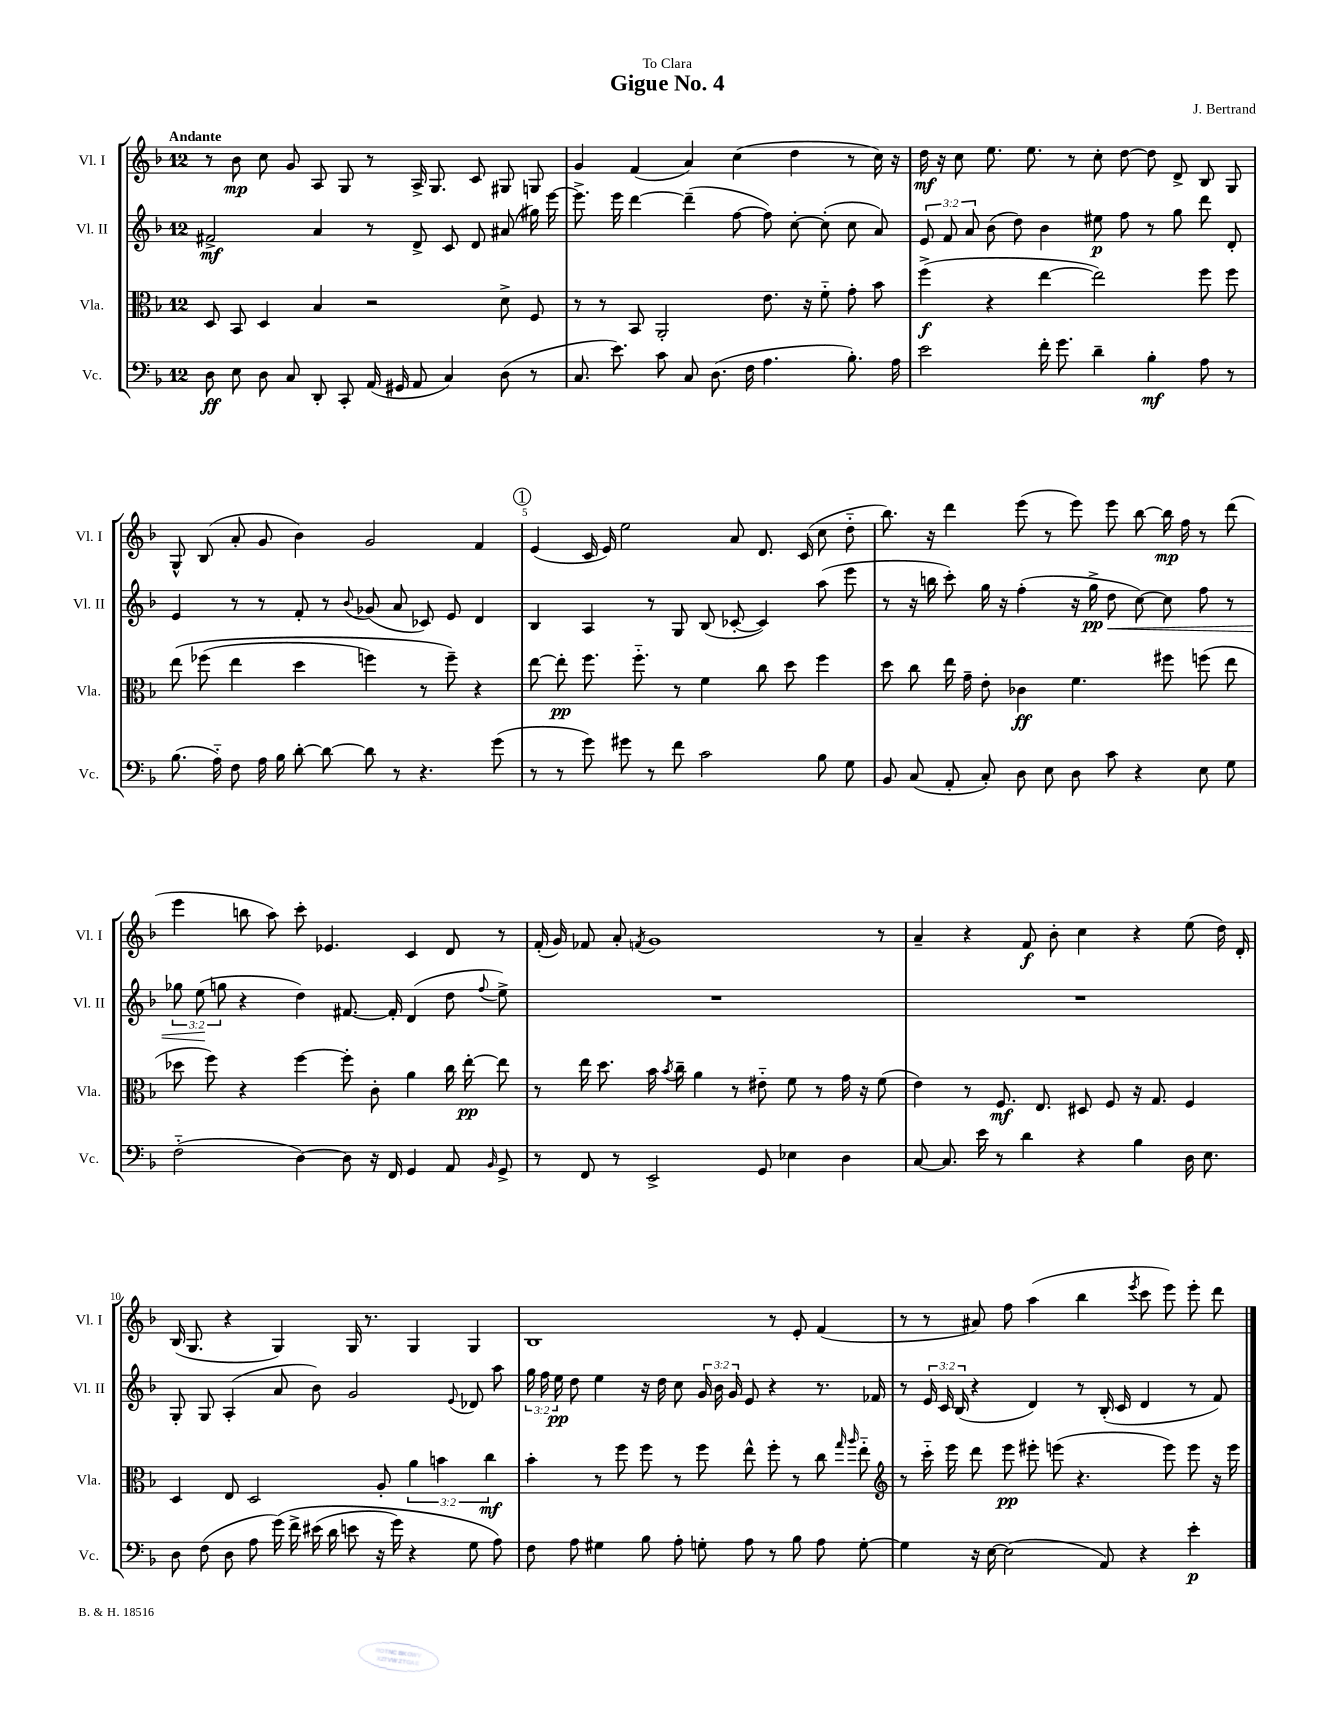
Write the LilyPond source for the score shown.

\header { title = "Gigue No. 4" composer = "J. Bertrand" dedication = "To Clara" }
<<
\new StaffGroup <<
\new Staff = "s0" \with { instrumentName = "Vl. I" shortInstrumentName = "Vl. I" } {
    \clef treble \key f \major \once \override Staff.TimeSignature.style = #'single-digit \time 12/8 \tempo "Andante"
    \autoBeamOff r8 bes'8\mp c''8 g'8 a8 g8 r8 a16-> g8. c'8 gis8 g8 |
    g'4 f'4( a'4) c''4( d''4 r8 c''16) r16 |
    d''16\mf r16 c''8 e''8. e''8. r8 c''8-. d''8~ d''8 d'8-> bes8 g8 |
    g8-^ bes8( a'8-. g'8 bes'4) g'2 f'4 |
    \mark \markup { \circle "1" } e'4( c'16 e'16) e''2 a'8 d'8. c'16( c''8 d''8-_ |
    bes''8.) r16 d'''4 e'''8( r8 e'''8) e'''8 bes''8~ bes''16\mp f''16 r8 d'''8( |
    e'''4 b''8 a''8) c'''8-. ees'4. c'4 d'8 r8 |
    f'16-.( g'16) fes'8 a'8-. \acciaccatura { f'8 } g'1 r8 |
    a'4-- r4 f'8\f bes'8-. c''4 r4 e''8( d''16) d'16-. |
    bes16( g8. r4 g4) g16 r8. g4 g4 |
    bes1 r8 e'8-. f'4( |
    r8 r8 ais'8) f''8 a''4( bes''4 \acciaccatura { e'''8 } c'''8 e'''8) e'''8-. d'''8 \bar "|." |
}
\new Staff = "s1" \with { instrumentName = "Vl. II" shortInstrumentName = "Vl. II" } {
    \clef treble \key f \major \once \override Staff.TimeSignature.style = #'single-digit \time 12/8 \override Staff.TupletNumber.text = #tuplet-number::calc-fraction-text
    \autoBeamOff fis'2->\mf a'4 r8 d'8-> c'8 d'8 ais'8( gis''16) e'''16~ |
    e'''8.-> e'''16 d'''4~ d'''4--( f''8~ f''8) c''8~-. c''8-.( c''8 a'8) |
    \tuplet 3/2 { e'8 f'8 a'8 } bes'8( d''8) bes'4 eis''8\p f''8 r8 g''8 d'''8 d'8-. |
    e'4 r8 r8 f'8-. r8 \appoggiatura { bes'8 } ges'8( a'8 ces'8) e'8 d'4 |
    \mark \markup { \circle "1" } bes4 a4 r8 g8 bes8( ces'8~-. ces'4) a''8( e'''8 |
    r8 r16 b''16 c'''8-.) g''16 r16 f''4-.( r16 g''16->\pp d''8\< c''8~) c''8 f''8 r8 |
    \tuplet 3/2 { ges''8 e''8\!( g''8 } r4 d''4) fis'8.~ fis'16-. d'4( d''8 \appoggiatura { f''8 } e''8->) |
    R1. |
    R1. |
    g8-. g8 a4-.( a'8 bes'8) g'2 \appoggiatura { e'8 } des'8 a''8 |
    \tuplet 3/2 { g''16 f''16 e''16\pp } d''8 e''4 r16 d''16 c''8 \tuplet 3/2 { g'16 bes'16 g'16 } e'8 r4 r8. fes'16 |
    r8 \tuplet 3/2 { e'16 c'16 bes16( } r4 d'4) r8 bes16-.( c'16 d'4 r8 f'8) \bar "|." |
}
\new Staff = "s2" \with { instrumentName = "Vla." shortInstrumentName = "Vla." } {
    \clef alto \key f \major \once \override Staff.TimeSignature.style = #'single-digit \time 12/8 \override Staff.TupletNumber.text = #tuplet-number::calc-fraction-text
    \autoBeamOff d8 bes,8 d4 bes4 r2 d'8-> f8 |
    r8 r8 bes,8 a,2-. e'8. r16 f'8-_ g'8-. bes'8 |
    f''4->\f( r4 e''4~ e''2) f''8 f''8 |
    e''8\( fes''8( e''4 d''4 f''4) r8 f''8--\) r4 |
    \mark \markup { \circle "1" } e''8~ e''8-.\pp f''8. f''8.-_ r8 f'4 c''8 d''8 f''4 |
    d''8 c''8 e''16 g'16-- e'8-. ces'4\ff f'4. fis''8 f''8( e''8 |
    des''8 f''8) r4 f''4~ f''8-. c'8-. a'4 c''16 e''16~-.\pp e''8 |
    r8 e''16 d''8. bes'16 \acciaccatura { bes'8 } c''16-- a'4 r8 eis'8-_ f'8 r8 g'16 r16 f'8( |
    e'4) r8 f8.\mf e8. dis8 f8 r16 g8. f4 |
    d4 e8 d2 a8-. \tuplet 3/2 { a'4 b'4 c''4\mf } |
    bes'4-. r8 f''8 f''8 r8 f''8 e''8-^ f''8-. r8 c''8 \grace { g''16 a''16 } e''8-_ |
    \clef treble r8 c'''16-_ e'''16 d'''8 e'''8\pp eis'''8-. e'''8( r4. e'''8) e'''8 r16 e'''16 \bar "|." |
}
\new Staff = "s3" \with { instrumentName = "Vc." shortInstrumentName = "Vc." } {
    \clef bass \key f \major \once \override Staff.TimeSignature.style = #'single-digit \time 12/8
    \autoBeamOff d8\ff e8 d8 c8 d,8-. c,8-. a,16( gis,16 a,8 c4) d8( r8 |
    c8. e'8.) c'8 c8 d8.( f16 a4. bes8.-.) a16 |
    e'2 f'16-. g'8. d'4-- bes4-.\mf a8 r8 |
    bes8.( a16-_) f8 a16 bes16 d'8~-. d'8~ d'8 r8 r4. g'8( |
    \mark \markup { \circle "1" } r8 r8 g'8) gis'8 r8 f'8 c'2 bes8 g8 |
    bes,8 c8( a,8-. c8-.) d8 e8 d8 c'8 r4 e8 g8 |
    f2-_( d4~) d8 r16 f,16 g,4 a,8 \grace { bes,16 } g,8-> |
    r8 f,8 r8 e,2-> g,8 ees4 d4 |
    c8~ c8. e'16 r8 d'4 r4 bes4 d16 e8. |
    d8 f8( d8 a8 g'16)\( f'16-> eis'16( d'16 e'8 r16 g'16) r4 g8 a8\) |
    f8 a8 gis4 bes8 a8-. g8-. a8 r8 bes8 a8 g8~-. |
    g4 r16 e16~ e2( a,8) r4 e'4-.\p \bar "|." |
}
>>
>>
\layout { \context { \Score \override BarNumber.break-visibility = ##(#f #t #t) barNumberVisibility = #(every-nth-bar-number-visible 5) } }
